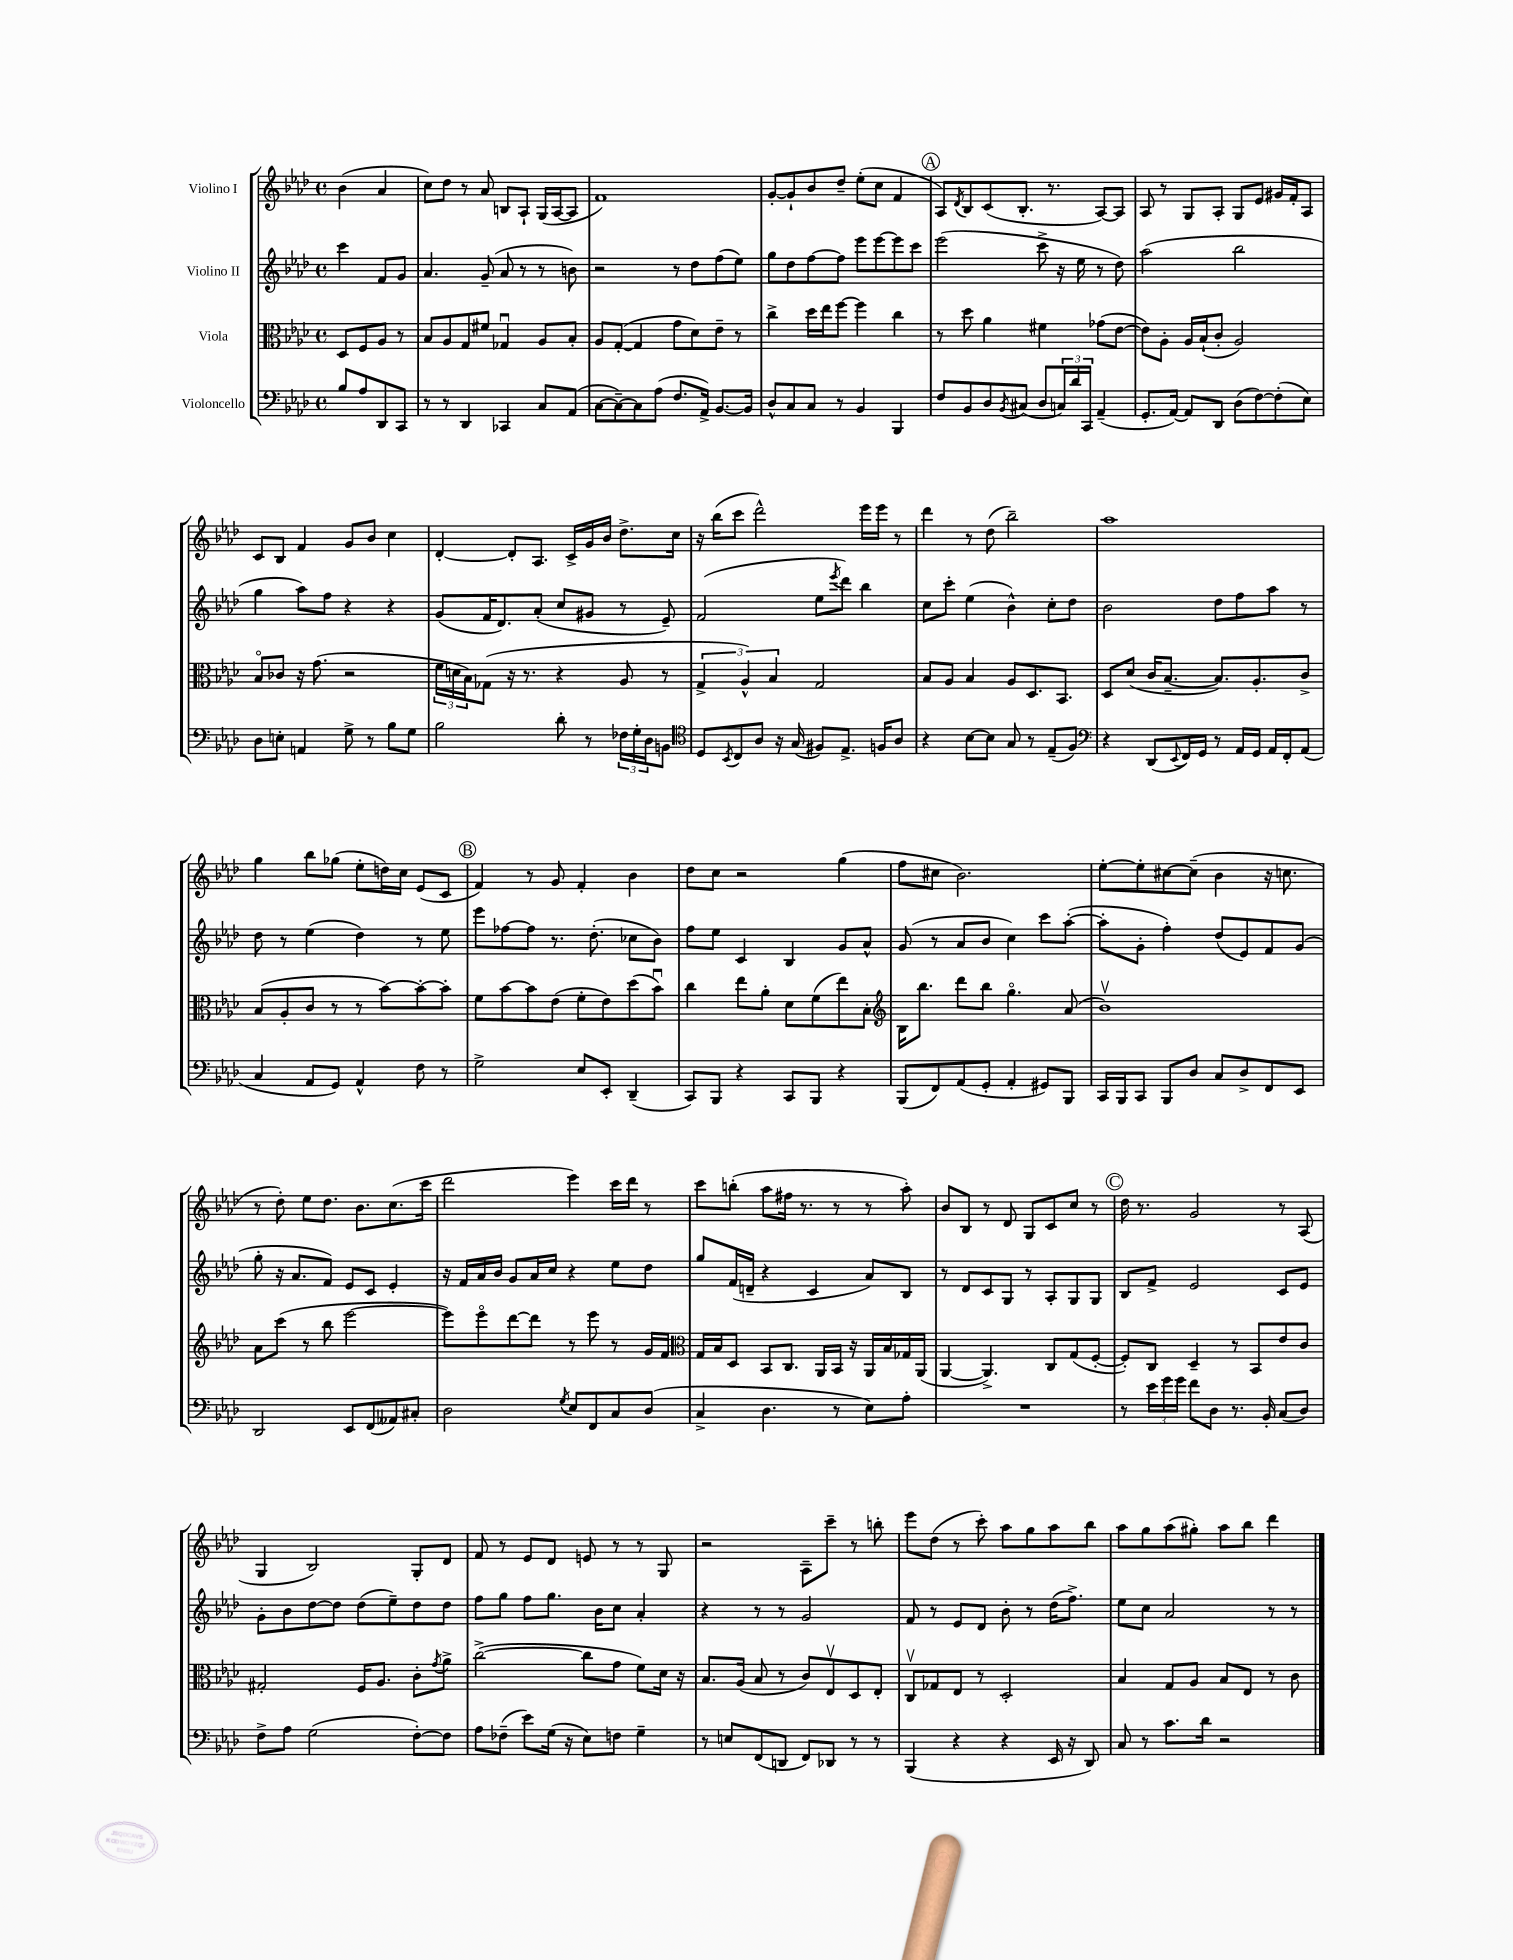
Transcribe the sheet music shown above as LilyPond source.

<<
\new StaffGroup <<
\new Staff = "s0" \with { instrumentName = "Violino I" } {
    \clef treble \key aes \major \defaultTimeSignature \time 4/4 \partial 2
    bes'4( aes'4 |
    c''8) des''8 r8 aes'8 b8 aes8-! g16( aes16~ aes8 |
    f'1) |
    g'8~-. g'8-! bes'8 des''8-- ees''8-.( c''8 f'4 |
    \mark \markup { \circle "A" } aes8) \acciaccatura { des'8 } bes8 c'8( bes8.-. r8. aes8~) aes8 |
    aes8 r8 g8 aes8-. g8 ees'8 gis'16 f'16-. aes8 |
    c'8 bes8 f'4 g'8 bes'8 c''4 |
    des'4~-. des'8-. aes8. c'16-> g'16 bes'16 des''8.-> c''16 |
    r16 bes''16( c'''8 des'''2-^) ees'''16 ees'''16 r8 |
    des'''4 r8 des''8( bes''2--) |
    aes''1 |
    g''4 bes''8 ges''8( ees''8-. d''16) c''16 ees'8( c'8 |
    \mark \markup { \circle "B" } f'4) r8 g'8 f'4-. bes'4 |
    des''8 c''8 r2 g''4( |
    f''8 cis''8 bes'2.) |
    ees''8~-. ees''8-. cis''8~ cis''8--( bes'4 r16 c''8. |
    r8 des''8-.) ees''8 des''8. bes'8. c''8.( c'''16 |
    des'''2 ees'''4) c'''16 des'''16 r8 |
    c'''8 b''8-.( aes''8 fis''16 r8. r8 r8 aes''8-.) |
    bes'8 bes8 r8 des'8 g8 c'8 c''8 r8 |
    \mark \markup { \circle "C" } des''16 r8. g'2 r8 aes8( |
    g4 bes2) g8-. des'8 |
    f'8 r8 ees'8 des'8 e'8 r8 r8 g8 |
    r2 aes8-- c'''8-- r8 b''8-. |
    ees'''8 des''8( r8 c'''8-.) aes''8 g''8 aes''8 bes''8 |
    aes''8 g''8 aes''8( gis''8-.) aes''8 bes''8 des'''4 \bar "|." |
}
\new Staff = "s1" \with { instrumentName = "Violino II" } {
    \clef treble \key aes \major \defaultTimeSignature \time 4/4 \partial 2
    c'''4 f'8 g'8 |
    aes'4. g'8--( aes'8 r8 r8 b'8) |
    r2 r8 des''8 f''8( ees''8) |
    g''8 des''8 f''8~ f''8 ees'''8 ees'''8~ ees'''8 c'''8 |
    \mark \markup { \circle "A" } ees'''2( c'''8-> r16 ees''16 r8 des''8) |
    aes''2( bes''2 |
    g''4 aes''8) f''8 r4 r4 |
    g'8( f'16 des'8.) aes'8-.( c''8 gis'8 r8 ees'8--) |
    f'2( ees''8 \acciaccatura { ees'''8 } des'''8) bes''4 |
    c''8 c'''8-. ees''4( bes'4-^) c''8-. des''8 |
    bes'2 des''8 f''8 aes''8 r8 |
    des''8 r8 ees''4( des''4) r8 ees''8 |
    \mark \markup { \circle "B" } ees'''8 fes''8~ fes''8 r8. des''8.-.( ces''8 bes'8) |
    f''8 ees''8 c'4 bes4 g'8 aes'8-^ |
    g'8( r8 aes'8 bes'8 c''4) c'''8 aes''8~-.( |
    aes''8-. g'8-. f''4-.) des''8( ees'8) f'8 g'8( |
    g''8-. r16 aes'8. f'8) ees'8 c'8 ees'4-. |
    r16 f'16 aes'16 bes'16 g'8 aes'16 c''16 r4 ees''8 des''8 |
    g''8 f'16( d'16-- r4 c'4 aes'8) bes8 |
    r8 des'8 c'8 g8 r8 aes8-. g8 g8 |
    \mark \markup { \circle "C" } bes8 f'8-> ees'2 c'8 ees'8 |
    g'8-. bes'8 des''8~ des''8 des''8( ees''8--) des''8 des''8 |
    f''8 g''8 f''8 g''8. bes'16 c''8 aes'4-. |
    r4 r8 r8 g'2 |
    f'8 r8 ees'8 des'8 bes'8-. r8 des''16( f''8.->) |
    ees''8 c''8 aes'2 r8 r8 \bar "|." |
}
\new Staff = "s2" \with { instrumentName = "Viola" } {
    \clef alto \key aes \major \defaultTimeSignature \time 4/4 \partial 2
    des8 f8 aes8 r8 |
    bes8 aes8 g8 fis'8 ges4\downbow aes8 bes8-. |
    aes8 g8~-.( g4 g'8 des'8) ees'8-- r8 |
    c''4-> des''16 ees''16 f''8~ f''4 c''4 |
    \mark \markup { \circle "A" } r8 des''8 aes'4 fis'4 ges'8( ees'8~ |
    ees'8) aes8-. aes16 bes16-!( c'8-. aes2) |
    bes8\flageolet ces'8 r16 g'8.( r2 |
    \tuplet 3/2 { f'16 d'16 bes16) } ges8( r16 r8. r4 aes8 r8 |
    \tuplet 3/2 { g4-> aes4-^) bes4 } g2 |
    bes8 aes8 bes4 aes8 des8. bes,8. |
    des8 des'8( c'16 bes8.~-- bes8.) aes8.-. c'8-> |
    bes8( aes8-. c'8 r8 r8 bes'8~) bes'8~-. bes'8-. |
    \mark \markup { \circle "B" } f'8 bes'8~ bes'8 ees'8( f'8-. ees'8) des''8( bes'8\downbow) |
    c''4 ees''8 aes'8-. des'8 f'8( ees''8) bes8-. |
    \clef treble bes16 bes''8. des'''8 bes''8 g''4.\flageolet aes'8( |
    bes'1\upbow) |
    aes'8 c'''8( r8 bes''8 ees'''2~ |
    ees'''8) ees'''8\flageolet des'''8~ des'''8 r8 ees'''8 r8 g'16 f'16 |
    \clef alto g16 bes16 des8 bes,8 c8. aes,16 bes,16 r16 aes,16 bes16 ges16 aes,16( |
    aes,4~ aes,4.->) c8 g8( f8~-. |
    \mark \markup { \circle "C" } f8-.) c8 des4-- r8 bes,8 ees'8 c'8 |
    gis2-. f16 aes8. c'8-. \acciaccatura { g'8 } aes'8-> |
    c''2~->( c''8 g'8 f'8) des'16 r16 |
    bes8. aes16( bes8 r8 c'8) ees8\upbow des8 ees8-. |
    c8\upbow ges8 ees8 r8 des2-. |
    bes4 g8 aes8 bes8 ees8 r8 c'8 \bar "|." |
}
\new Staff = "s3" \with { instrumentName = "Violoncello" } {
    \clef bass \key aes \major \defaultTimeSignature \time 4/4 \partial 2
    bes8 aes8 des,8 c,8 |
    r8 r8 des,4 ces,4 c8 aes,8( |
    c8~ c8~--) c8 aes8( f8. aes,16->) bes,8.~ bes,16 |
    des8-^ c8 c8 r8 bes,4 bes,,4 |
    \mark \markup { \circle "A" } f8 bes,8 des8 \acciaccatura { bes,8 } cis8( des8 \tuplet 3/2 { c16) des'16 c,16 } aes,4--( |
    g,8.-. aes,16~) aes,8 des,8 des8( f8~) f8-.( ees8) |
    des8 e8-. a,4 g8-> r8 bes8 g8 |
    bes2 des'8-. r8 \tuplet 3/2 { fes16 g16-. des16 } b,8 |
    \clef tenor des8 \acciaccatura { bes,8 } c8 aes8 r16 g16( fis8) ees8.-> f16 aes8 |
    r4 bes8~ bes8 g8 r8 ees8--( f8) |
    \clef bass r4 des,8( \appoggiatura { ees,8 } f,16) g,16 r8 aes,16 g,16 aes,16 f,16-. aes,8( |
    c4 aes,8 g,8) aes,4-^ f8 r8 |
    \mark \markup { \circle "B" } g2-> ees8 ees,8-. des,4--( |
    c,8) bes,,8 r4 c,8 bes,,8 r4 |
    bes,,8( f,8) aes,8( g,8-. aes,4-. gis,8) bes,,8 |
    c,16 bes,,16 c,8 bes,,8 des8 c8 des8-> f,8 ees,8 |
    des,2 ees,8 f,8( aeses,8) cis8-. |
    des2 \acciaccatura { g8 } ees8 f,8 c8 des8( |
    c4-> des4. r8 ees8) aes8-. |
    R1 |
    \mark \markup { \circle "C" } r8 \tuplet 3/2 { ees'16 g'16 g'16 } f'8 des8 r8. bes,16-. c8( des8) |
    f8-> aes8 g2( f8~-.) f8 |
    aes8 fes8--( ees'8) g16( r16 ees8) f8 g4-- |
    r8 e8 f,8( d,8 f,8) des,8 r8 r8 |
    bes,,4( r4 r4 ees,16 r16 des,8) |
    c8 r8 c'8. des'16 r2 \bar "|." |
}
>>
>>
\layout { \context { \Score \remove "Bar_number_engraver" } }
